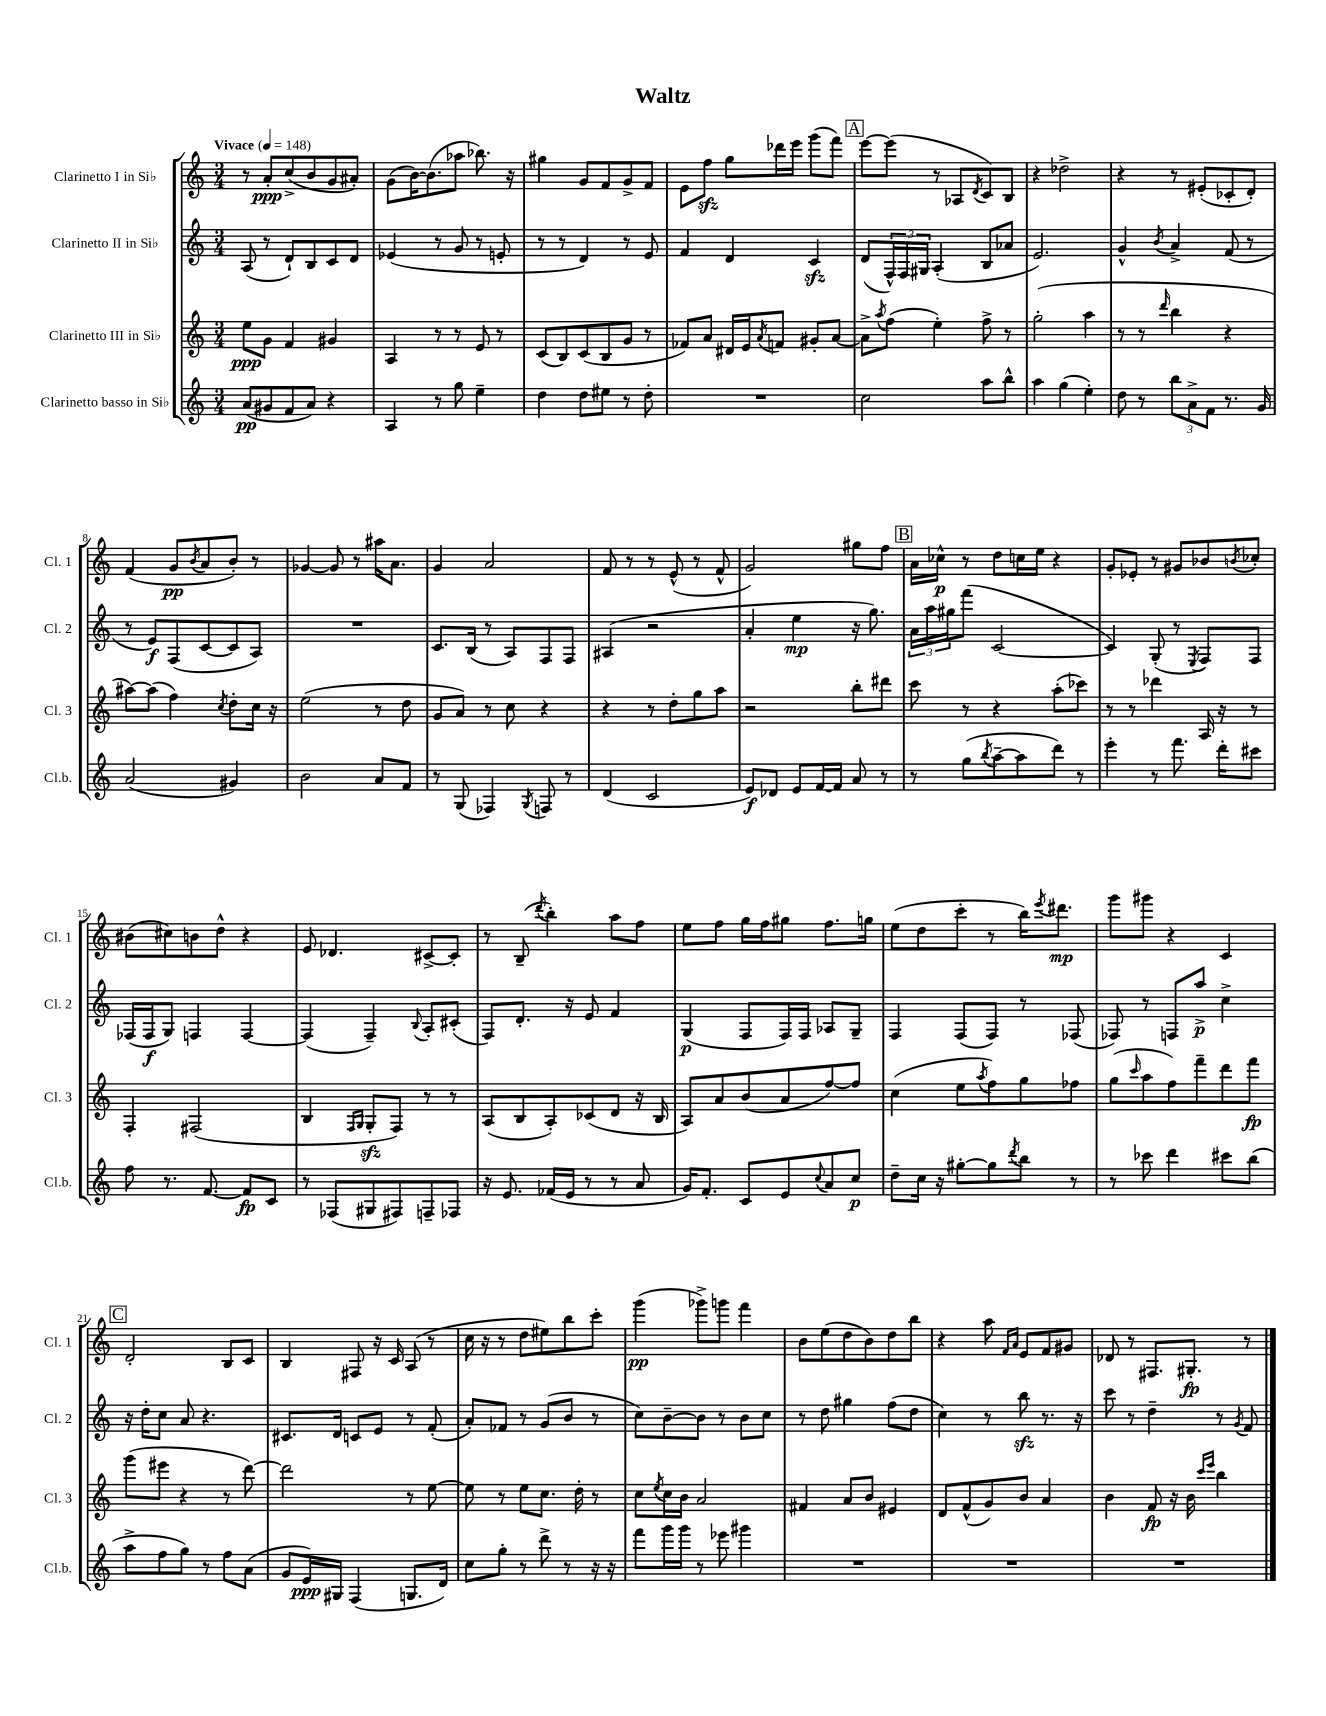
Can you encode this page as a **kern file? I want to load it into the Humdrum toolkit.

**kern	**kern	**kern	**kern
*staff4	*staff3	*staff2	*staff1
*clefG2	*clefG2	*clefG2	*clefG2
*k[]	*k[]	*k[]	*k[]
*M3/4	*M3/4	*M3/4	*M3/4
*MM148	*MM148	*MM148	*MM148
(8a	8ee	(8A	8r
8g#	8g	8r	8a'
8f	4f	8d`)	(8cc^
8a)	.	8B	8b
4r	4g#	8c	8g
.	.	8d	8a#')
=	=	=	=
4A	4A	(4e-	(8g
.	.	.	[16b)
.	.	.	(8.b]
8r	8r	8r	.
8gg	8r	8g	8aa-
4ee~	8e	8r	8.bb-)
.	8r	8e'	.
.	.	.	16r
=	=	=	=
4dd	(8c	8r	4gg#
.	8B)	8r	.
8dd	(8c	4d)	8g
8ee#	8B	.	8f
8r	8g	8r	8g^
8dd'	8r	8e	8f
=	=	=	=
2.r	8f-)	4f	8e
.	8a	.	8ff
.	16d#	4d	8gg
.	16e	.	.
.	8qa	.	.
.	8f	.	16ddd-
.	.	.	16eee
.	8g#'	4c	(8ggg
.	[8a	.	8fff)
=	=	=	=
2cc	8a^]	(8d	[8eee
.	8qaa	.	.
.	(8ff	24F^^)	(8eee]
.	.	24F	.
.	.	24G#	.
.	4ee')	(4A'	8r
.	.	.	8A-
.	.	.	8qd
8aa	8ff^	8B	8c)
8bb^^	8r	8a-	8B
=	=	=	=
4aa	(2gg'	2.e)	4r
(4gg	.	.	2dd-^
4ee')	4aa	.	.
=	=	=	=
8dd	8r	4g^^	4r
8r	8r	.	.
.	16qqddd	8qb	.
12bb	4bb	4a^	8r
12a^	.	.	.
.	.	.	(8e#'
12f	.	.	.
8.r	4r	(8f	8c-'
.	.	8r	8d')
16g	.	.	.
=	=	=	=
(2a	[8aa#)	8r	(4f
.	(8aa#]	8e)	.
.	4ff)	(8F	8g
.	.	.	8qb
.	.	[8c	8a
.	8qcc	.	.
4g#)	8dd'	8c]	8b')
.	16cc	8A)	8r
.	16r	.	.
=	=	=	=
2b	(2ee	2.r	[4g-
.	.	.	8g-]
.	.	.	8r
8a	8r	.	16aa#
.	.	.	8.a
8f	8dd	.	.
=	=	=	=
8r	8g	8.c	4g
(8G	8a)	.	.
.	.	(16B	.
4F-)	8r	8r	2a
.	8cc	8A)	.
8qG	.	.	.
8F	4r	8F	.
8r	.	8F	.
=	=	=	=
(4d	4r	(4A#	8f
.	.	.	8r
2c	8r	2r	8r
.	8dd'	.	(8e^^
.	8gg	.	8r
.	8aa	.	8f^^
=	=	=	=
8e)	2r	4a'	2g)
8d-	.	.	.
8e	.	4ee	.
[16f	.	.	.
16f]	.	.	.
8a	8bb'	16r	8gg#
.	.	8.gg)	.
8r	8ddd#	.	8ff
=	=	=	=
8r	8ccc	24a	16a
.	.	24aa	.
.	.	.	16cc-^^
.	.	24gg#	.
(8gg	8r	(8fff	8r
8qbb	.	.	.
[8aa~	4r	[2c	8dd
8aa]	.	.	16cc
.	.	.	16ee
8ddd)	(8aa'	.	4r
8r	8ccc-)	.	.
=	=	=	=
4eee'	8r	4c])	8g'
.	8r	.	8e-'
8r	4ddd-	(8G'	8r
8.fff	.	8r	8g#
.	.	8qE	.
.	16A	8F)	8b-
16ddd'	16r	.	.
.	.	.	8qb
8ccc#	8r	8F	8cc-'
=	=	=	=
8ff	4F'	(16F-	(8b#
.	.	16F-	.
8.r	.	8G)	8cc#)
.	(2F#	4F	8b
[8.f	.	.	.
.	.	.	8dd^^
8f]	.	[4F	4r
8c	.	.	.
=	=	=	=
8r	4B	(4F]	8e
(8F-	.	.	4.d-
.	16qqF	.	.
.	16qqG	.	.
8G#	8G'	4F~)	.
8F#)	8F)	.	.
.	.	8qqB	.
8F~	8r	8A'	[8c#^
8F-	8r	(8c#'	8c#']
=	=	=	=
16r	(8A	8F)	8r
8.e	.	.	.
.	8B	8.d'	(8B~
.	.	.	8qddd
(16f-	8A')	.	4bb')
16e	.	16r	.
8r	(8c-	8e	.
8r	8d	4f	8aa
8a	16r	.	8ff
.	16B	.	.
=	=	=	=
16g)	8A)	(4G	8ee
8.f'	.	.	.
.	8a	.	8ff
8c	(8b	8F	16gg
.	.	.	16ff
8e	8a	16F)	8gg#
.	.	16F	.
8qqcc	.	.	.
8a	[8ff)	8A-	8.ff
8cc	8ff]	8G~	.
.	.	.	16gg
=	=	=	=
8dd~	(4cc	4F	(8ee
16cc	.	.	8dd
16r	.	.	.
[8gg#'	8ee	(8F	8ccc'
.	8qaa	.	.
8gg#]	8ff)	8F)	8r
8qddd	.	.	.
8bb	8gg	8r	16bb)
.	.	.	8qeee
.	.	.	8.ddd#
8r	8ff-	(8F-	.
=	=	=	=
8r	(8gg	8F-)	8ggg
.	16qqccc	.	.
8ccc-	8aa	8r	8ggg#
4ddd	8ff)	8F	4r
.	8fff~	8aa^	.
8ccc#	8ddd	4cc^	4c
(8bb	8fff	.	.
=	=	=	=
8aa^	(8ggg	16r	2d'
.	.	16dd'	.
8ff	8eee#	8cc	.
8gg)	4r	8a	.
8r	.	4.r	.
8ff	8r	.	8B
(8a	[8ddd)	.	8c
=	=	=	=
8g	2ddd]	8.c#	4B
16e)	.	.	.
16G#	.	16d	.
(4F	.	8c	8F#
.	.	8e	16r
.	.	.	16c
8.G	8r	8r	(8A
.	[8ee	(8f'	8r
16d)	.	.	.
=	=	=	=
8cc	8ee]	8a')	16cc
.	.	.	16r
8gg'	8r	8f-	8r
8r	8ee	8r	8dd
8ddd^	8.cc	(8g	8ee#)
8r	.	8b	8bb
.	16dd'	.	.
16r	8r	8r	8ccc'
16r	.	.	.
=	=	=	=
8fff	8cc	8cc)	(4ggg
.	8qee	.	.
16ggg	16cc	[8b~	.
16ggg	16b	.	.
8r	2a	8b]	8ggg-^)
8eee-	.	8r	8ggg
4ggg#	.	8b	4fff
.	.	8cc	.
=	=	=	=
2.r	4f#	8r	8b
.	.	8dd	(8ee
.	8a	4gg#	8dd
.	8b	.	8b)
.	4e#	(8ff	8dd
.	.	8dd	8bb
=	=	=	=
2.r	8d	4cc)	4r
.	(8f^^	.	.
.	8g)	8r	8aa
.	.	.	16qqf
.	.	.	16qqa
.	8b	8bb	8e
.	4a	8.r	8f
.	.	.	8g#
.	.	16r	.
=	=	=	=
2.r	4b	8ccc	8d-
.	.	8r	8r
.	8f	4dd~	8.F#
.	16r	.	.
.	16b	.	8.G#'
.	16qqccc	.	.
.	16qqeee	.	.
.	4bb	8r	.
.	.	8qg	.
.	.	8f	8r
==	==	==	==
*-	*-	*-	*-
